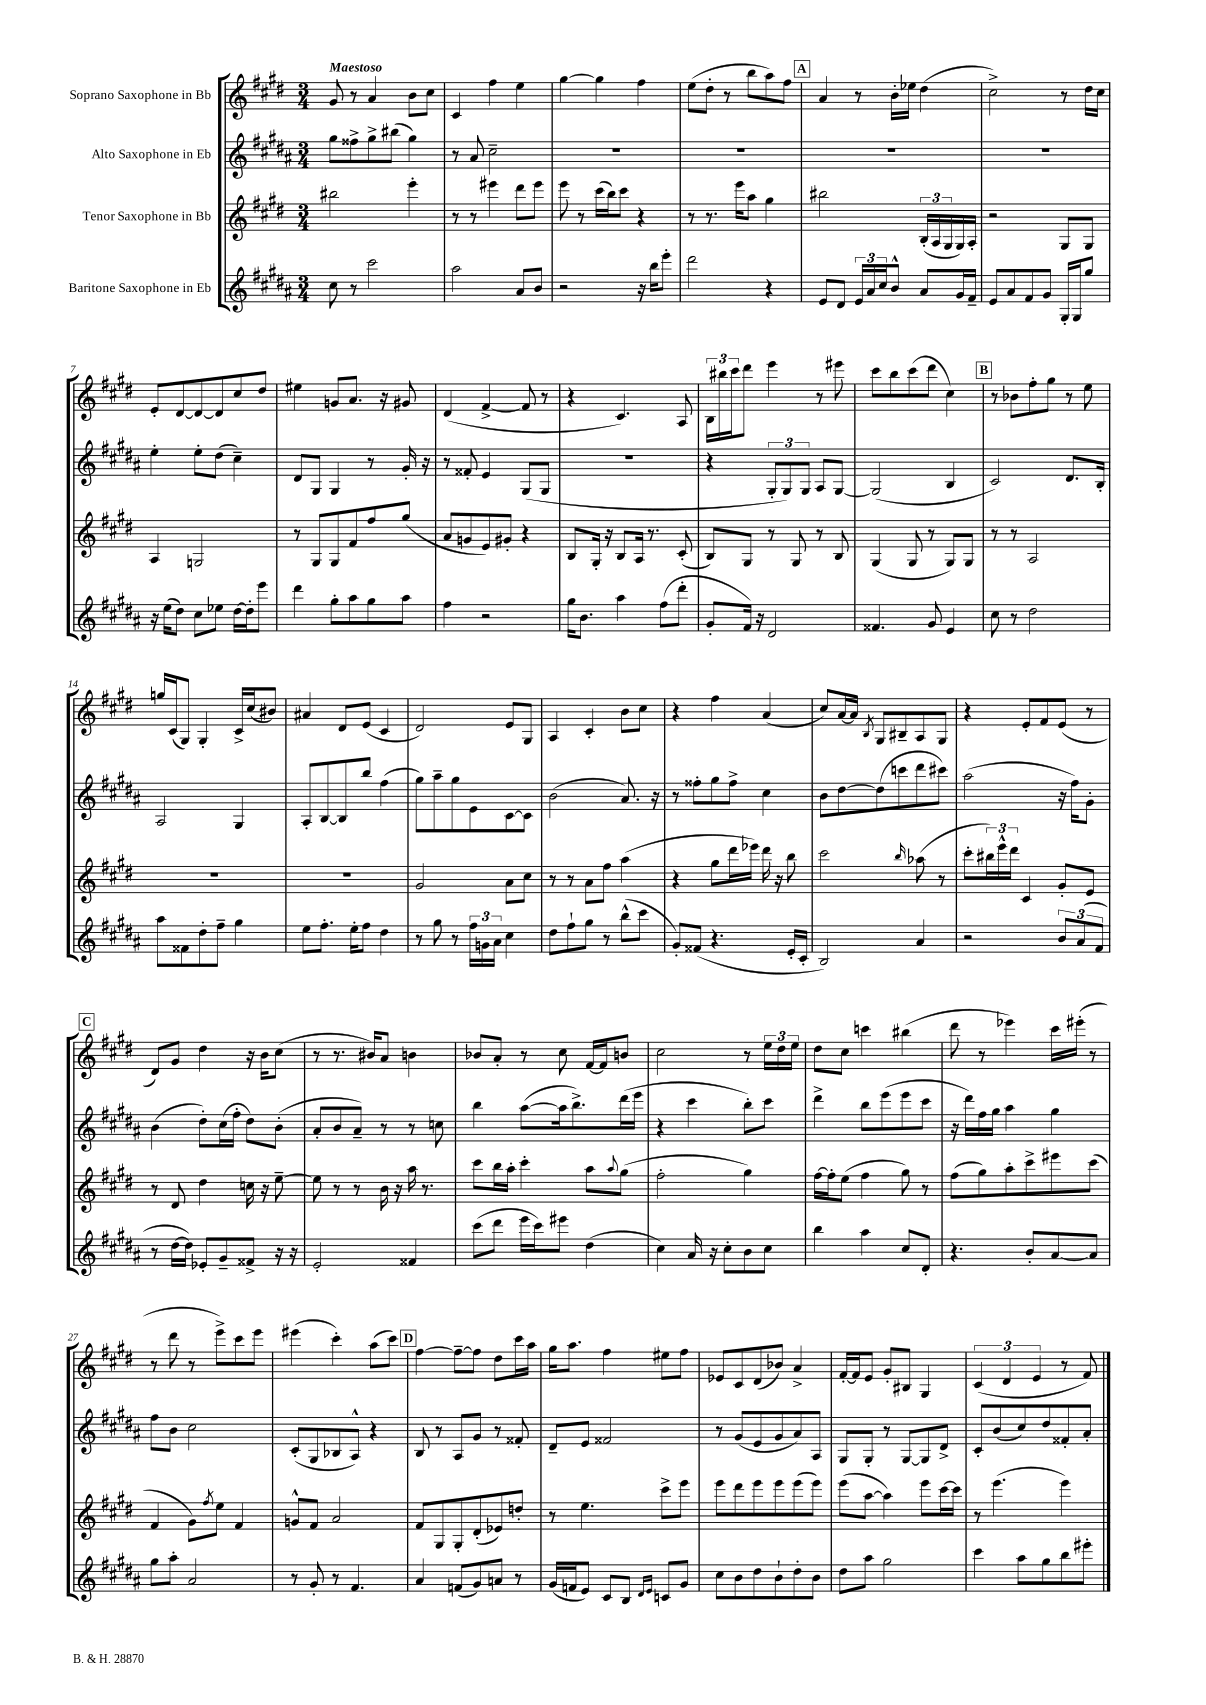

**kern	**kern	**kern	**kern
*part4	*part3	*part2	*part1
*staff4	*staff3	*staff2	*staff1
*I"Baritone Saxophone in Eb	*I"Tenor Saxophone in Bb	*I"Alto Saxophone in Eb	*I"Soprano Saxophone in Bb
*clefG2	*clefG2	*clefG2	*clefG2
*k[f#c#g#d#a#]	*k[f#c#g#d#]	*k[f#c#g#d#a#]	*k[f#c#g#d#]
*M3/4	*M3/4	*M3/4	*M3/4
=1	=1	=1	=1
!	!	!	!LO:TX:a:B:t=Maestoso
8cc#\	2bb#X\	8gg#\L	8g#/
8r	.	8ff##X^\	8r
2ccc#\	.	8gg#^\	4a/
.	.	(8bb#X\J	.
.	4eee'\	4gg#\)	8b\L
.	.	.	8cc#\J
=2	=2	=2	=2
2aa#\	8r	8r	4c#/
.	8r	8a#/	.
.	4eee#X\	2cc#~\	4ff#\
8a#/L	8ddd#\L	.	4ee\
8b/J	8eee#\J	.	.
=3	=3	=3	=3
2r	8eee\	2.r	[4gg#\
.	8r	.	.
.	(16ccc#\LL	.	4gg#\]
.	16bb\J)	.	.
.	8ccc#\J	.	.
16r	4r	.	4ff#\
16bb\KL	.	.	.
8eee'\J	.	.	.
=4	=4	=4	=4
2ddd#\	8r	2.r	(8ee\L
.	8.r	.	8dd#'\J
.	.	.	8r
.	16eee\KL	.	.
.	8aa\J	.	8bb\L
4r	4gg#\	.	8aa\)
.	.	.	8ff#\J
!!LO:REH:place=s1:t=A
=5	=5	=5	=5
8e/L	2bb#X\	2.r	4a/
8d#/J	.	.	.
24e/LL	.	.	8r
24a#/	.	.	.
24cc#/J	.	.	.
8b^^/J	.	.	16b'\LL
.	.	.	16ee-X\JJ
8a#/L	(24B'/LL	.	(4dd#\
.	24A/	.	.
.	24G#/	.	.
16g#/L	16G#/)	.	.
16f#~/JJ	16A'/JJ	.	.
=6	=6	=6	=6
8e/L	2r	2.r	2cc#^\)
8a#/	.	.	.
8f#/	.	.	.
8g#/J	.	.	.
16G#'/LL	8G#/L	.	8r
16G#/J	.	.	.
8gg#/J	8G#/J	.	16dd#\LL
.	.	.	16cc#\JJ
!!LO:LB:g=z
=7	=7	=7	=7
16r	4A/	4ee'\	8e'/L
(16ee\KL	.	.	.
8dd#\J)	.	.	[8d#/
8cc#\L	2Gn/	8ee'\L	8d#/_
8ee-X\J	.	(8dd#\J	8d#/]
[16dd#\LL	.	4cc#~\)	8cc#/
16dd#'\J]	.	.	.
8eee\J	.	.	8dd#/J
=8	=8	=8	=8
4ddd#\	8r	8d#/L	4ee#X\
.	8G#/L	8G#/J	.
8gg#'\L	8G#/	4G#/	8gn/L
8aa#\	8f#/	.	8.a/J
8gg#\	8ff#/	8r	.
.	.	.	16r
8aa#\J	(8gg#/J	16g#'/	8g#X/
.	.	16r	.
=9	=9	=9	=9
4ff#\	8a/L	8r	(4d#/
.	8gn/	8f##X'/	.
2r	8e/)	4e/	[4f#^/
.	8g#X'/J	.	.
.	4r	(8G#/L	8f#/]
.	.	8G#/J	8r
=10	=10	=10	=10
16gg#\KL	8B/L	2.r	4r
8.b\J	.	.	.
.	16G#'/Jk	.	.
.	16r	.	.
4aa#\	8B/L	.	4.c#/)
.	16A/Jk	.	.
.	8.r	.	.
(8ff#\L	.	.	.
8ddd#'\J	(8c#'/	.	8A/
=11	=11	=11	=11
8g#'/L	8B/L)	4r	24B\LL
.	.	.	24bb#X\
.	.	.	24ccc#\J
16f#/Jk)	8G#/J	.	8ddd#\J
16r	.	.	.
2d#/	8r	12G#'/L	4eee\
.	.	12G#/)	.
.	8G#/	.	.
.	.	12G#/J	.
.	8r	8A#/L	8r
.	8B/	[8G#/J	8eee#X\
=12	=12	=12	=12
4.f##X/	(4G#/	(2G#/]	8ccc#\L
.	.	.	8bb\
.	8G#/	.	(8ccc#\
8g#/	8r	.	8ddd#\J
4e/	8G#/L)	4B/	4cc#\)
.	8G#/J	.	.
!!LO:REH:place=s1:t=B
=13	=13	=13	=13
8cc#\	8r	2c#/)	8r
8r	8r	.	8b-X\L
2dd#\	2A/	.	8ff#'\
.	.	.	8gg#\J
.	.	8.d#/L	8r
.	.	.	8ee\
.	.	16B'/Jk	.
!!LO:LB:g=z
=14	=14	=14	=14
8aa#\L	2.r	2A#/	16ggn/LL
.	.	.	(16c#/J
8f##X\	.	.	8G#/J)
8dd#'\	.	.	4G#'/
8ff#~\J	.	.	.
4gg#\	.	4G#/	16c#^/LL
.	.	.	(16cc#/J
.	.	.	8b#X/J)
=15	=15	=15	=15
8ee\L	2.r	8A#'/L	4a#X/
8.ff#'\J	.	[8B/	.
.	.	8B/]	8d#/L
16ee'\KL	.	.	.
8ff#\J	.	8bb/J	(8e/J
4dd#\	.	(4ff#\	4c#/
=16	=16	=16	=16
8r	2g#/	8gg#\L)	2d#/)
8gg#\	.	8aa#~\	.
8r	.	8gg#\	.
24ff#\LL	.	8e\	.
24gn\	.	.	.
24a#\JJ	.	.	.
4cc#\	8a\L	[8c#\	8e/L
.	8cc#\J	8c#\J]	8G#/J
=17	=17	=17	=17
8dd#\L	8r	(2b\	4A/
8ff#`\	8r	.	.
8gg#\J	8a\L	.	4c#'/
8r	8ff#\J	.	.
(8bb^^\L	(4aa\	8.a#/)	8b\L
8ccc#\J	.	.	8cc#\J
.	.	16r	.
=18	=18	=18	=18
8g#'/L)	4r	8r	4r
(8f##X/J	.	8ff##X'\L	.
4.r	8gg#\L	8gg#\	4ff#\
.	16ddd#\L	8ff##^\J	.
.	16eee-X\JJ)	.	.
.	16ddd#\	4cc#\	(4a/
.	16r	.	.
16e'/LL	8bb\	.	.
16c#'/JJ	.	.	.
=19	=19	=19	=19
2B/)	2ccc#\	8b\L	8cc#/L)
.	.	[8dd#\	[16a/L
.	.	.	16a/JJ]
.	.	.	8qB/
.	.	(8dd#\]	8G#/L
.	.	8cccn\	8B#X~/
.	16qqbb/	.	.
4a#/	(8aa-X\	8ddd#\	8A/
.	8r	8ccc#X\J)	8G#/J
=20	=20	=20	=20
2r	8ccc#'\L	(2aa#\	4r
.	24bb#X\L)	.	.
.	24eee^^\	.	.
.	24ddd#\JJ	.	.
.	4c#/	.	8e'/L
.	.	.	8f#/
12b/L	8g#'/L	16r	(8e/J
.	.	16ff#\KL)	.
(12a#/	.	.	.
.	8e/J	8g#'\J	8r
12f#/J	.	.	.
!!LO:LB:g=z
!!LO:REH:place=s1:t=C
=21	=21	=21	=21
8r	8r	(4b\	8d#/L)
[16dd#\LL	8d#/	.	8g#/J
16dd#\JJ])	.	.	.
8e-X'/L	4dd#\	8dd#'\L)	4dd#\
8g#~/	.	(16cc#\L	.
.	.	16ff#'\JJ	.
8f##X^/J	16ccn\	8dd#\L)	16r
.	16r	.	16b\KL
16r	[8ee~\	(8b'\J	(8cc#\J
16r	.	.	.
=22	=22	=22	=22
2e'/	8ee\]	8a#'/L	8r
.	8r	8b/	8.r
.	8r	8a#~/J)	.
.	.	.	16b#X/KL)
.	16b\	8r	8a/J
.	16r	.	.
4f##X/	16aa\	8r	4bn\
.	8.r	.	.
.	.	8ccn\	.
=23	=23	=23	=23
(8ccc#\L	8ccc#\L	4bb\	8b-X/L
8ddd#\J	16bb\L	.	8a'/J
.	16aa'\JJ	.	.
16eee\LL	4ccc#'\	([8aa#\L	8r
16ccc#\J)	.	.	.
8eee#X\J	.	16aa#\k]	8cc#\
.	.	8.bb^\)	.
(4dd#\	8aa\L	.	[16f#/LL
.	.	.	16f#/J]
.	8qqaa/	.	.
.	(8gg#\J	(16ddd#\L	8bn/J
.	.	16eee\JJ	.
=24	=24	=24	=24
4cc#\)	2ff#'\	4r	2cc#\
16a#/	.	4ccc#\	.
16r	.	.	.
8cc#'\L	.	.	.
8b\	4gg#\)	8bb'\L)	8r
8cc#\J	.	8ccc#\J	24ee\LL
.	.	.	24dd#\
.	.	.	24ee\JJ
=25	=25	=25	=25
4bb\	[16ff#\LL	4ddd#^\	8dd#\L
.	16ff#'\J]	.	.
.	(8ee\J	.	8cc#\J
4aa#\	4ff#\	8bb\L	4cccn\
.	.	(8eee\	.
8cc#/L	8gg#\)	8eee\	(4bb#X\
8d#'/J	8r	8ccc#\J	.
=26	=26	=26	=26
4.r	(8ff#\L	16r	8ddd#\
.	.	16ddd#\LL)	.
.	8gg#\)	16ff#\	8r
.	.	16gg#\JJ	.
.	8aa'\	4aa#\	4eee-X\)
8b'/L	8ccc#^\	.	.
[8a#/	8eee#X\	4gg#\	16ccc#\LL
.	.	.	(16eee#X'\JJ
8a#/J]	(8ccc#\J	.	8r
!!LO:LB:g=z
=27	=27	=27	=27
8gg#\L	4f#/	8ff#\L	8r
8aa#'\J	.	8b\J	8ddd#\
2a#/	8g#\L)	2cc#\	8r
.	8qff#/	.	.
.	8ee\J	.	8eee^\L)
.	4f#/	.	8ccc#\
.	.	.	8eee\J
=28	=28	=28	=28
8r	8gn^^/L	(8c#'/L	(4eee#X\
8g#'/	8f#/J	8G#/	.
8r	2a/	8B-X/	4ccc#'\)
4.f#/	.	8A#^^/J)	.
.	.	4r	(8aa\L
.	.	.	8ccc#\J)
!!LO:REH:place=s1:t=D
=29	=29	=29	=29
4a#/	8f#/L	8B/	[4ff#\
.	8G#/	8r	.
(8fn/L	8G#'/	8A#/L	8ff#~\L_
8g#/)	(8d#'/	8g#/J	8ff#\J]
8an/J	8e-X/)	8r	8dd#\L
8r	8ddn'/J	8f##X'/	16ccc#\L
.	.	.	16aa\JJ
=30	=30	=30	=30
(16g#/LL	8r	8d#~/L	16gg#\KL
16fn/J	.	.	8.aa\J
8e/J)	4.ee\	8e/J	.
8c#/L	.	2f##X/	4ff#\
8B/J	.	.	.
16qqd#/LL	.	.	.
16qqe/JJ	.	.	.
8cn/L	8ccc#^\L	.	8ee#X\L
8g#/J	8eee\J	.	8ff#\J
=31	=31	=31	=31
8cc#\L	8eee\L	8r	8e-X/L
8b\	8ddd#\	(8g#/L	8c#/
8dd#\	8eee\	8e/	(8d#/
8b`\	8eee\	8g#/	8b-X/J)
8dd#'\	(8eee\	8a#/)	4a^/
8b\J	8eee\J)	8A#/J	.
=32	=32	=32	=32
8dd#\L	(8eee\L	8G#/L	[16f#'/LL
.	.	.	16f#/J]
8aa#\J	[8aa\J	8G#'/J	8e/J
2gg#\	4aa\])	8r	8g#'/L
.	.	[8G#/L	8B#X/J
.	8eee\L	8G#/]	4G#/
.	[16ccc#\L	8d#^/J	.
.	16ccc#\JJ]	.	.
=33	=33	=33	=33
4ccc#\	8r	8c#'/L	(6c#/
.	(4.eee\	(8b/	.
.	.	.	6d#/
8aa#\L	.	8cc#/)	.
.	.	.	6e/
8gg#\	.	8dd#/	.
8bb\	4eee\)	8f##X'/	8r
8eee#X'\J	.	8a#'/J	8f#/)
==	==	==	==
*-	*-	*-	*-
